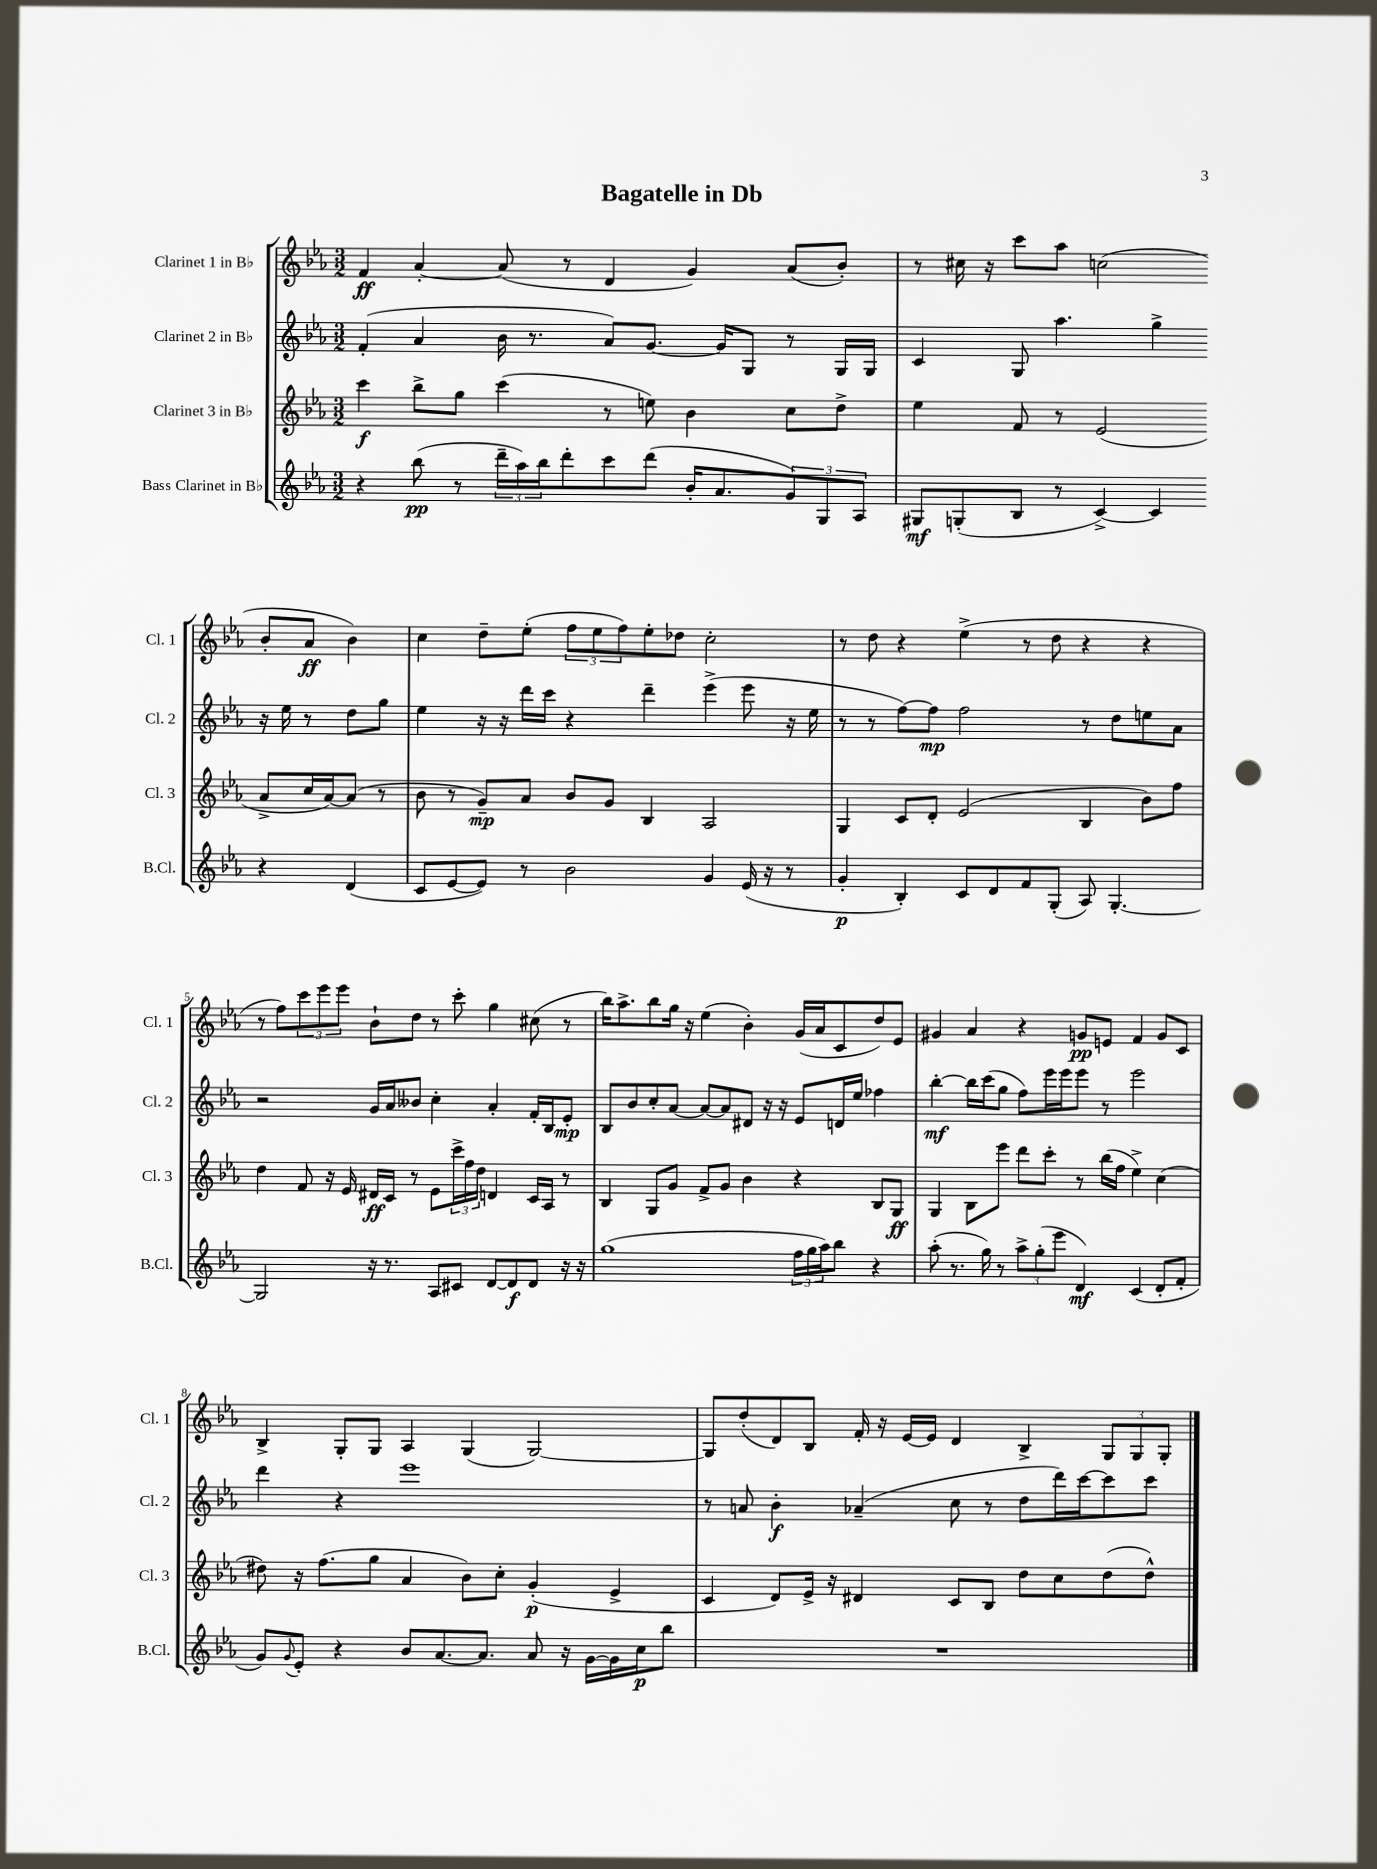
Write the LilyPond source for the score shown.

\header { title = "Bagatelle in Db" }
<<
\new StaffGroup <<
\new Staff = "s0" \with { instrumentName = "Clarinet 1 in Bb" shortInstrumentName = "Cl. 1" } {
    \clef treble \key ees \major \numericTimeSignature \time 3/2
    f'4\ff aes'4~-. aes'8( r8 d'4 g'4) aes'8( bes'8-.) |
    r8 cis''16 r16 c'''8 aes''8 c''2( bes'8-. aes'8\ff bes'4) |
    c''4 d''8-- ees''8-.( \tuplet 3/2 { f''8 ees''8 f''8) } ees''8-. des''8 c''2-. |
    r8 d''8 r4 ees''4->( r8 d''8 r4 r4 |
    r8 f''8) \tuplet 3/2 { c'''8 ees'''8 ees'''8 } bes'8-! d''8 r8 c'''8-. g''4 cis''8( r8 |
    bes''16) aes''8.-> bes''8 g''16 r16 ees''4( bes'4-.) g'16( aes'16 c'8 d''8) ees'8 |
    gis'4 aes'4 r4 g'8\pp e'8 f'4 g'8 c'8 |
    bes4-> g8-. g8 aes4 g4( g2~) |
    g8 d''8-.( d'8) bes8 f'16-. r16 ees'16~ ees'16 d'4 bes4-> \tuplet 3/2 { g8 g8 g8-. } \bar "|." |
}
\new Staff = "s1" \with { instrumentName = "Clarinet 2 in Bb" shortInstrumentName = "Cl. 2" } {
    \clef treble \key ees \major \numericTimeSignature \time 3/2
    f'4-.( aes'4 bes'16 r8. aes'8) g'8.~ g'16 g8 r8 g16 g16 |
    c'4 g8 aes''4. g''4-> r16 ees''16 r8 d''8 g''8 |
    ees''4 r16 r16 d'''16 c'''16 r4 d'''4-- ees'''4->( ees'''8 r16 ees''16 |
    r8 r8 f''8~) f''8\mp f''2 r8 d''8 e''8 aes'8 |
    r2 g'16 aes'16 beses'8 c''4-. aes'4-. f'16-. bes16 ees'8-.\mp |
    bes8 bes'8 c''8-. aes'8~ aes'8~ aes'8 dis'8 r16 r16 ees'8 d'16 ees''16 fes''4 |
    bes''4~-.\mf bes''16 c'''16( g''8 f''8) ees'''16 ees'''16 ees'''8 r8 ees'''2 |
    d'''4 r4 ees'''1 |
    r8 a'8 bes'4-.\f aes'4--( c''8 r8 d''8 d'''16) c'''16~ c'''8 c'''8 \bar "|." |
}
\new Staff = "s2" \with { instrumentName = "Clarinet 3 in Bb" shortInstrumentName = "Cl. 3" } {
    \clef treble \key ees \major \numericTimeSignature \time 3/2
    c'''4\f bes''8-> g''8 c'''4( r8 e''8) bes'4 c''8 d''8-> |
    ees''4 f'8 r8 ees'2( aes'8-> c''16 aes'16~) aes'8( r8 |
    bes'8 r8 g'8--\mp) aes'8 bes'8 g'8 bes4 aes2 |
    g4 c'8 d'8-. ees'2( bes4 bes'8) f''8 |
    d''4 f'8 r16 ees'16 dis'16\ff c'16 r8 ees'8 \tuplet 3/2 { c'''16-> f''16 d''16 } d'4 c'16 aes16 r8 |
    bes4 g8 g'8 f'8-> g'8 bes'4 r4 bes8 g8\ff |
    g4 bes8 ees'''8 d'''8 c'''8-. r8 bes''16( f''16 ees''4->) c''4( |
    dis''8) r16 f''8.( g''8 aes'4 bes'8) c''8-. g'4-.\p( ees'4-> |
    c'4 d'8) ees'16-> r16 dis'4 c'8 bes8 d''8 c''8 d''8( d''8-^) \bar "|." |
}
\new Staff = "s3" \with { instrumentName = "Bass Clarinet in Bb" shortInstrumentName = "B.Cl." } {
    \clef treble \key ees \major \numericTimeSignature \time 3/2
    r4 bes''8\pp( r8 \tuplet 3/2 { d'''16-- aes''16) bes''16 } d'''8-. c'''8 d'''8( bes'16-. aes'8. \tuplet 3/2 { g'8) g8 aes8 } |
    gis8\mf g8-.( bes8 r8 c'4~->) c'4 r4 d'4( |
    c'8 ees'8~ ees'8) r8 bes'2 g'4 ees'16( r16 r8 |
    g'4-.\p bes4-.) c'8 d'8 f'8 g8-.( aes8) g4.~-. |
    g2 r16 r8. aes8 cis'8 d'8~ d'8\f d'8 r16 r16 |
    g''1( \tuplet 3/2 { f''16 g''16 aes''16) } bes''8 r4 |
    aes''8-.( r8. g''16) r8 \tuplet 3/2 { aes''8-> g''8-.( ees'''8 } d'4\mf) c'4( d'8-. f'8-. |
    g'8) \appoggiatura { g'8 } ees'8-. r4 bes'8 aes'8.~ aes'8. aes'8 r16 g'16~ g'16 c''16\p bes''8 |
    R1. \bar "|." |
}
>>
>>
